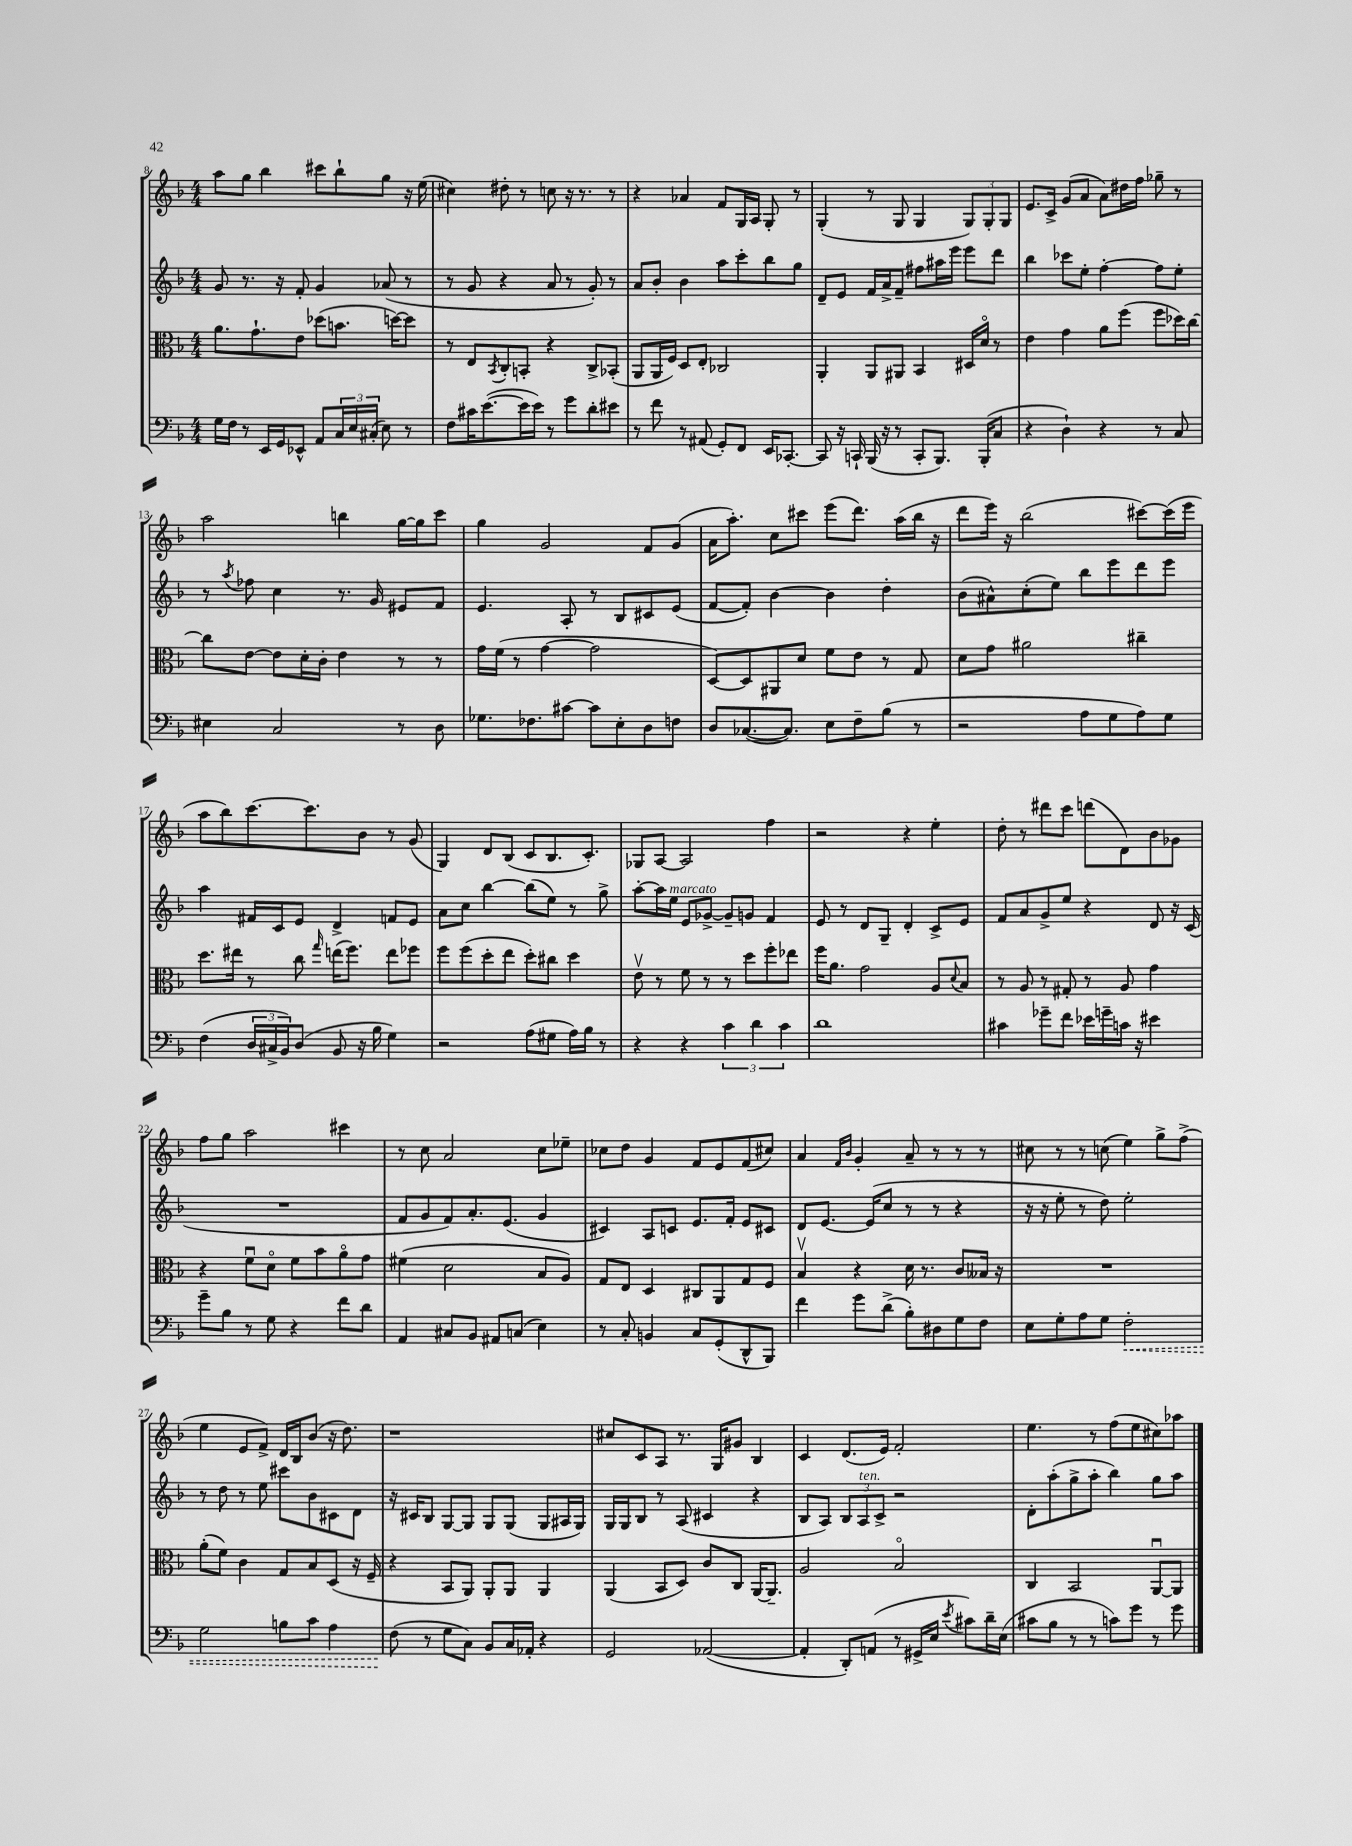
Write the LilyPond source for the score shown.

<<
\new StaffGroup <<
\new Staff = "s0" {
    \clef treble \key f \major \numericTimeSignature \time 4/4
    a''8 g''8 bes''4 cis'''8 bes''8-! g''8 r16 e''16( |
    cis''4) dis''8-. r8 c''8 r16 r8. r8 |
    r4 aes'4 f'8 g16 a16 g8-. r8 |
    g4-.( r8 g8 g4 \tuplet 3/2 { g8) g8-. g8 } |
    e'8. c'16-> g'8( a'8 a'8) dis''16 f''16 ges''8-- r8 |
    a''2 b''4 g''16~ g''16 c'''8 |
    g''4 g'2 f'8 g'8( |
    a'16 a''8.-.) c''8 cis'''8 e'''8( d'''8.) a''16( bes''16 r16 |
    d'''8 e'''16) r16 bes''2( cis'''8~) cis'''16( e'''16 |
    a''8 bes''8) c'''8.~ c'''8. bes'8 r8 g'8( |
    g4) d'8 bes8( c'8 bes8. c'8.-.) |
    ges8 a8~ a2 f''4 |
    r2 r4 e''4-. |
    d''8-. r8 dis'''8 c'''8 d'''8( d'8) bes'8 ges'8 |
    f''8 g''8 a''2 cis'''4 |
    r8 c''8 a'2 c''8 ees''8-- |
    ces''8 d''8 g'4 f'8 e'8 f'8( cis''8) |
    a'4 \grace { f'16 bes'16 } g'4-. a'8-- r8 r8 r8 |
    cis''8 r8 r8 c''8( e''4) g''8-> f''8->( |
    e''4 e'8 f'8->) d'16 bes16 bes'8( r16 d''8.) |
    r1 |
    cis''8 c'8 a8 r8. g16 gis'8 bes4 |
    c'4 d'8.( e'16) f'2-. |
    e''4. r8 f''8( e''8 cis''8) aes''8 \bar "|." |
}
\new Staff = "s1" {
    \clef treble \key f \major \numericTimeSignature \time 4/4
    g'8 r8. r16 f'8-. g'4 aes'8( r8 |
    r8 g'8 r4 a'8 r8 g'8-.) r8 |
    a'8 bes'8-. bes'4 a''8 c'''8-. bes''8 g''8 |
    d'8-- e'8 f'16 a'16-> f'8-- fis''8 ais''16 e'''16 e'''8 d'''8 |
    bes''4 ces'''8 e''8-. f''4~-. f''8 e''8-. |
    r8 \acciaccatura { a''8 } fes''8 c''4 r8. g'16 eis'8 f'8 |
    e'4. a8-. r8 bes8 cis'8 e'8( |
    f'8~ f'8-.) bes'4~ bes'4 d''4-. |
    bes'8( ais'8-^) c''8-.( e''8) bes''8 e'''8 d'''8 e'''8 |
    a''4 fis'16 c'16 e'8 d'4-> f'8 e'8 |
    a'8 c''8 bes''4~ bes''8( e''8) r8 g''8-> |
    a''8~-. a''16 e''16^\markup { \italic "marcato" } e'8 ges'8~-> ges'8-- g'8 f'4 |
    e'8 r8 d'8 g8-- d'4-. c'8-> e'8 |
    f'8 a'8 g'8-> e''8 r4 d'8 r16 c'16( |
    R1 |
    f'8 g'8 f'8) a'8.-. e'8.( g'4 |
    cis'4) a8 c'8 e'8. f'16-. e'8 cis'8 |
    d'8 e'8.~ e'16( c''8 r8 r8 r4 |
    r16 r16 e''8-. r8 d''8) e''2-. |
    r8 d''8 r8 e''8 cis'''8 bes'8 cis'8 d'8 |
    r16 cis'16 bes8 g8~ g8 g8 g8( g8 ais16 g16) |
    g16 g16 bes8 r8 a8( cis'4 r4 |
    bes8 a8) \tuplet 3/2 { bes8 a8^\markup { \italic "ten." } c'8-> } r2 |
    d'8-. a''8-.( g''8-> a''8-. bes''4) g''8 a''8 \bar "|." |
}
\new Staff = "s2" {
    \clef alto \key f \major \numericTimeSignature \time 4/4
    a'8. g'8.-! e'8 des''8( b'8. d''16~) d''8 |
    r8 e8 \acciaccatura { bes,8 } c8-. b,8-. r4 c8-> bes,8-.( |
    a,8 a,16 f16) d8 e8-. ces2 |
    a,4-. a,8 ais,8 bes,4 dis16 d'16\flageolet r8 |
    e'4 g'4 a'8 f''8( f''8 des''16) c''16~ |
    c''8 e'8~ e'8 d'16-. c'16-. e'4 r8 r8 |
    g'16 f'16( r8 g'4~ g'2 |
    d8~) d8 ais,8 d'8 f'8 e'8 r8 g8 |
    d'8 g'8 ais'2 cis''4-- |
    d''8. eis''16 r8 c''8 \grace { g''16 } e''16( f''8.) e''8 fes''8 |
    f''8 f''8( d''8-. e''8 d''8-.) cis''8 d''4 |
    e'8\upbow r8 f'8 r8 r8 d''8 f''8-. ees''8 |
    f''16 a'8. g'2 a8 \appoggiatura { d'8 } bes8 |
    r8 a8 r8 gis8-. r8 a8 g'4 |
    r4 f'8\downbow d'8\flageolet f'8 bes'8 a'8\flageolet g'8 |
    fis'4( d'2 bes8 a8) |
    g8 e8 d4 cis8 a,8 g8 f8 |
    bes4\upbow r4 d'16 r8. c'8 beses16 r16 |
    R1 |
    a'8-.( f'8) c'4 g8 bes8 d8( r16 f16-- |
    r4 bes,8 a,8) a,8-. a,8 a,4 |
    a,4( bes,8 d8) c'8 c8 a,16~ a,8.-- |
    a2 bes2\flageolet |
    c4 bes,2 a,8~\downbow a,8 \bar "|." |
}
\new Staff = "s3" {
    \clef bass \key f \major \numericTimeSignature \time 4/4
    g16 f16 r8 e,16 g,16 ees,8-^ a,8 \tuplet 3/2 { c16 e16 cis16-.( } e8) r8 |
    f8 cis'16 e'8.~( e'16 e'16) r8 g'8 d'8-. eis'8 |
    r8 f'8 r8 ais,8( g,8-.) f,8 e,16 ces,8.~-. |
    ces,8 r16 c,16-! bes,,16( r16 r8 c,8-. bes,,8.) bes,,16-.( c8 |
    r4 d4-!) r4 r8 c8 |
    eis4 c2 r8 d8 |
    ges8. fes8. cis'8~ cis'8 e8-. d8 f8 |
    d8 ces8.~( ces8.) e8 f8-- bes8( r8 |
    r2 a8 g8 a8) g8 |
    f4( \tuplet 3/2 { d16 cis16-> bes,16) } d8( bes,8 r16 bes16 g4) |
    r2 a8( gis8 a16) bes16 r8 |
    r4 r4 \tuplet 3/2 { c'4 d'4 c'4 } |
    d'1 |
    cis'4 ges'8-- f'8 ees'16 g'16-- c'16 r16 eis'4 |
    g'8-- bes8 r8 g8 r4 f'8 d'8 |
    a,4 cis8 bes,8 ais,8 c8( e4) |
    r8 c8-. b,4 c8 g,8-.( d,8-^ bes,,8) |
    f'4 g'8 d'8->( bes8-.) dis8 g8 f8 |
    e8 g8-. a8 g8 \once \override Hairpin.style = #'dashed-line f2-.\< |
    g2 b8 c'8 a4 |
    f8\!( r8 g8 c8) bes,8 c16 aes,16-. r4 |
    g,2 aes,2~( |
    aes,4-. d,8-.) a,8( r8 gis,16-> e16 \acciaccatura { e'8 } cis'8) d'16-- e16( |
    cis'8 bes8 r8 r8 c'8) g'8 r8 g'8 \bar "|." |
}
>>
>>
\layout { \context { \Score currentBarNumber = #8 } }
